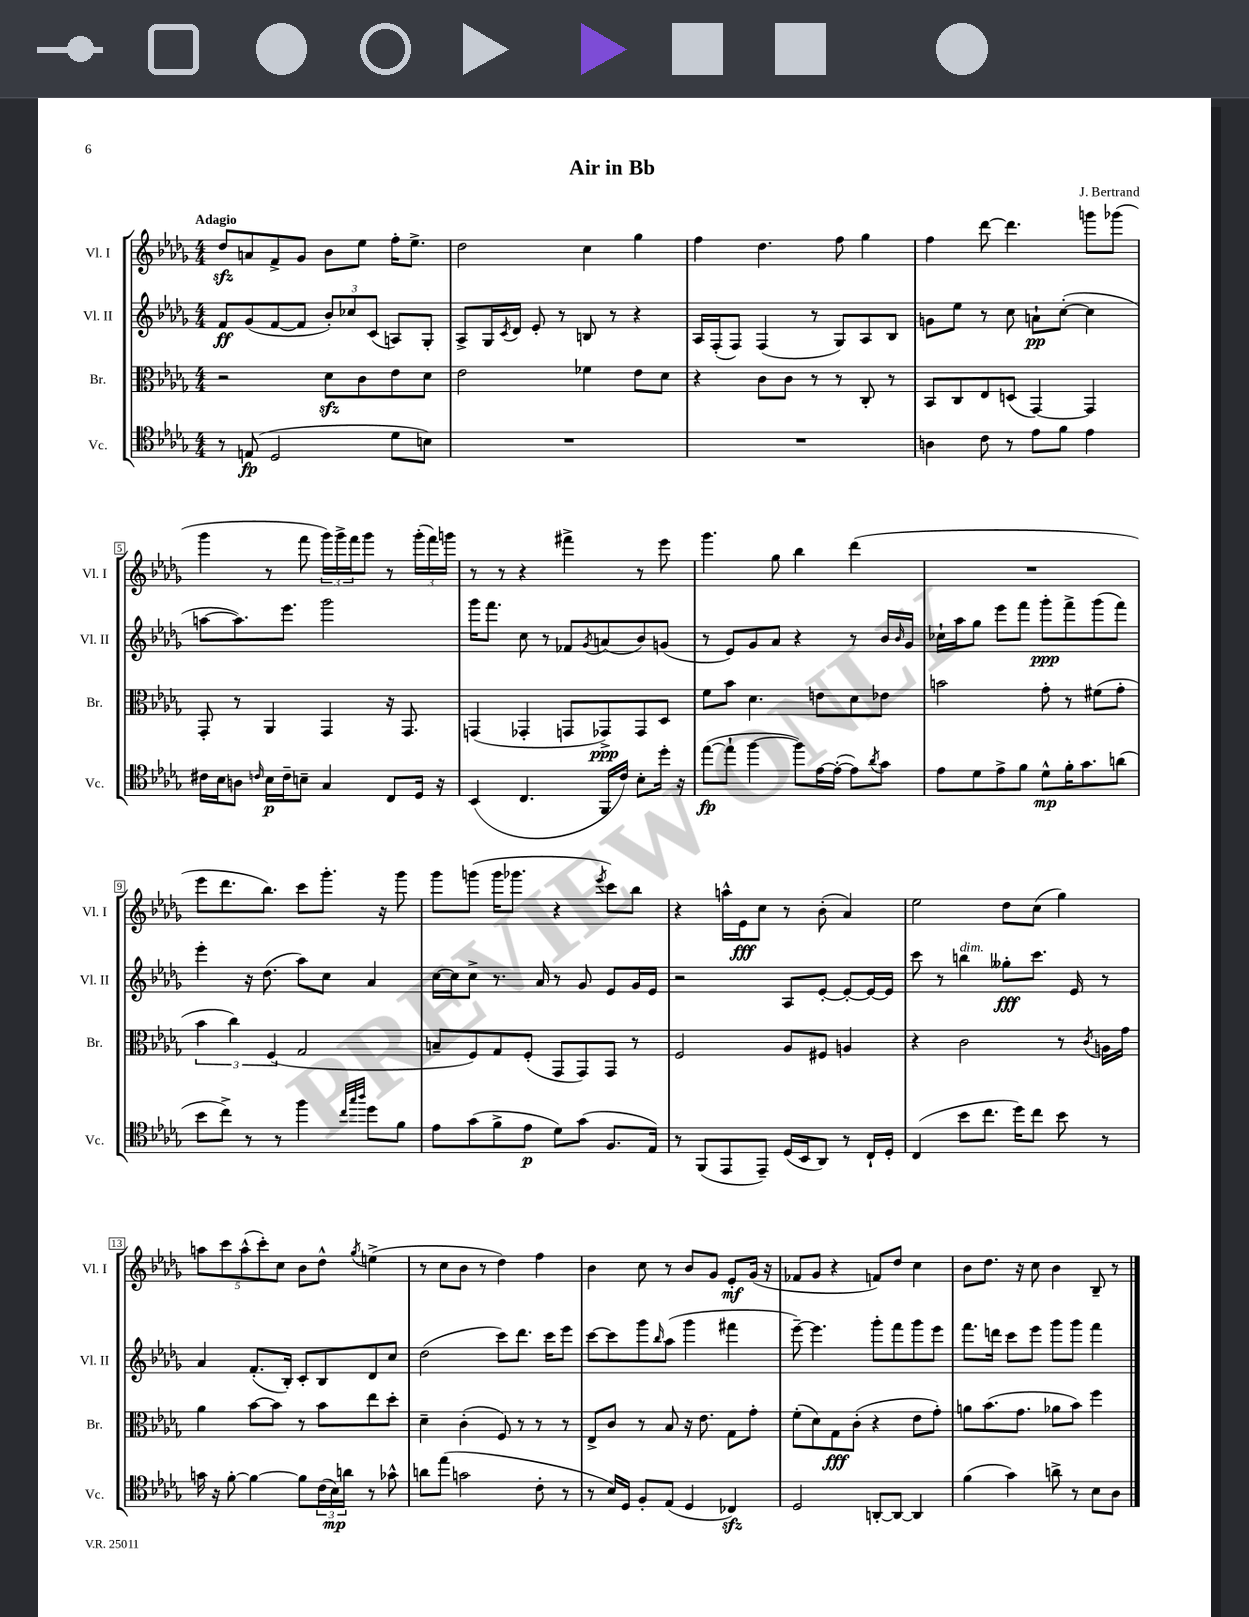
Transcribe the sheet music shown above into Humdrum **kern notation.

**kern	**dynam	**kern	**dynam	**kern	**dynam	**kern	**dynam
*part4	*part4	*part3	*part3	*part2	*part2	*part1	*part1
*staff4	*staff4	*staff3	*staff3	*staff2	*staff2	*staff1	*staff1
*I"Vc.	*	*I"Br.	*	*I"Vl. II	*	*I"Vl. I	*
*I'Vc.	*	*I'Br.	*	*I'Vl. II	*	*I'Vl. I	*
*clefC4	*	*clefC3	*	*clefG2	*	*clefG2	*
*k[b-e-a-d-g-]	*	*k[b-e-a-d-g-]	*	*k[b-e-a-d-g-]	*	*k[b-e-a-d-g-]	*
*M4/4	*	*M4/4	*	*M4/4	*	*M4/4	*
=1	=1	=1	=1	=1	=1	=1	=1
!	!	!	!	!	!	!LO:TX:a:B:t=Adagio	!
8r	.	2r	.	8f/L	ff	8dd-zz/L	.
(8En/	fp	.	.	(8g-/	.	8an/	.
2D-/	.	.	.	[8f/	.	8f^/	.
.	.	.	.	8f/J]	.	8g-/J	.
.	.	8d-zz\L	.	12b-'/L)	.	8b-\L	.
.	.	.	.	12cc-X/	.	.	.
.	.	8c\	.	.	.	8ee-\J	.
.	.	.	.	(12c/J	.	.	.
8d-\L	.	8e-\	.	8An/L)	.	16ff'\KL	.
.	.	.	.	.	.	8.ee-^\J	.
8Bn\J)	.	8d-\J	.	8G-'/J	.	.	.
=2	=2	=2	=2	=2	=2	=2	=2
1r	.	2e-\	.	8A-^/L	.	2dd-\	.
.	.	.	.	16G-/L	.	.	.
.	.	.	.	8qc/	.	.	.
.	.	.	.	16d-/JJ	.	.	.
.	.	.	.	8e-'/	.	.	.
.	.	.	.	8r	.	.	.
.	.	4f-X\	.	8Bn/	.	4cc\	.
.	.	.	.	8r	.	.	.
.	.	8e-\L	.	4r	.	4gg-\	.
.	.	8d-\J	.	.	.	.	.
=3	=3	=3	=3	=3	=3	=3	=3
1r	.	4r	.	16A-/LL	.	4ff\	.
.	.	.	.	(16F'/J	.	.	.
.	.	.	.	8F/J)	.	.	.
.	.	8c\L	.	(4F/	.	4.dd-\	.
.	.	8c\J	.	.	.	.	.
.	.	8r	.	8r	.	.	.
.	.	8r	.	8G-/L)	.	8ff\	.
.	.	8C'/	.	8A-/	.	4gg-\	.
.	.	8r	.	8B-/J	.	.	.
=4	=4	=4	=4	=4	=4	=4	=4
4An\	.	8BB-/L	.	8gn\L	.	4ff\	.
.	.	8C/	.	8ee-\J	.	.	.
8c\	.	8E-/	.	8r	.	[8ddd-\	.
8r	.	(8Dn/J	.	8cc\	.	4.ddd-\]	.
8e-\L	.	[4GG-/)	.	8an`\L	pp	.	.
8f\J	.	.	.	([8cc'\J	.	.	.
4e-\	.	4GG-/]	.	4cc\]	.	8gggn\L	.
.	.	.	.	.	.	(8ggg-X\J	.
!!LO:LB:g=z
=5	=5	=5	=5	=5	=5	=5	=5
16c#X\LL	.	8GG-'/	.	[8aan\L	.	4ggg-\	.
16B-\J	.	.	.	.	.	.	.
8An\J	.	8r	.	8.aa\])	.	.	.
16qqcn/	.	.	.	.	.	.	.
16B-\LL	p	4AA-/	.	.	.	8r	.
16c~\J	.	.	.	8.eee-\J	.	.	.
8Bn~\J	.	.	.	.	.	8fff\	.
4G-/	.	4GG-/	.	2ggg-\	.	24ggg-\LL)	.
.	.	.	.	.	.	24ggg-^\	.
.	.	.	.	.	.	24fff\J	.
.	.	.	.	.	.	8ggg-\J	.
8C/L	.	16r	.	.	.	8r	.
.	.	8.GG-/	.	.	.	.	.
16D-/Jk	.	.	.	.	.	(24ggg-'\LL	.
.	.	.	.	.	.	24fff\)	.
16r	.	.	.	.	.	.	.
.	.	.	.	.	.	24gggn\JJ	.
=6	=6	=6	=6	=6	=6	=6	=6
(4BB-/	.	(4GGn/	.	16ggg-\KL	.	8r	.
.	.	.	.	8.fff\J	.	.	.
.	.	.	.	.	.	8r	.
4.C/	.	4GG-X'/	.	8cc\	.	4r	.
.	.	.	.	8r	.	.	.
.	.	8GGn/L	.	8f-X/L	.	4fff#X^\	.
.	.	.	.	8qg-/	.	.	.
16FF/LL	.	8GG-X^/)	ppp	(8an/	.	.	.
16c/JJ)	.	.	.	.	.	.	.
8B-'\L	.	8GG-/	.	8b-/)	.	8r	.
16dd-'\Jk	.	8D-/J	.	(8gn/J	.	8eee-\	.
16r	.	.	.	.	.	.	.
=7	=7	=7	=7	=7	=7	=7	=7
([8ee-\L	fp	8f\L	.	8r	.	4.ggg-\	.
8ee-`\J]	.	8b-\J	.	8e-/L)	.	.	.
[4ff\	.	4.d-\	.	8g-/	.	.	.
.	.	.	.	8a-/J	.	8gg-\	.
8ff\L])	.	.	.	4r	.	4bb-\	.
[16e-\L	.	8en\L	.	.	.	.	.
(16e-'\JJ_	.	.	.	.	.	.	.
8e-\L])	.	8d-\	.	8r	.	(4ddd-\	.
8qa-/	.	.	.	.	.	.	.
8g-\J	.	8e-X\J	.	16b-/LL	.	.	.
.	.	.	.	16qqb-/	.	.	.
.	.	.	.	16g-/JJ	.	.	.
=8	=8	=8	=8	=8	=8	=8	=8
8e-\L	.	2bn\	.	16cc-X`\LL	.	1r	.
.	.	.	.	16aa-\J	.	.	.
8d-\	.	.	.	8gg-\J	.	.	.
8e-^\	.	.	.	8eee-\L	.	.	.
8f\J	.	.	.	8fff\J	.	.	.
8d-^^\L	mp	8g-'\	.	8ggg-'\L	ppp	.	.
16f'\K	.	8r	.	8fff^\	.	.	.
8.g-\	.	.	.	.	.	.	.
.	.	(8f#X\L	.	(8ggg-\	.	.	.
(8an\J	.	8g-'\J	.	8fff\J)	.	.	.
!!LO:LB:g=z
=9	=9	=9	=9	=9	=9	=9	=9
8b-\L	.	6b-\	.	4eee-'\	.	8eee-\L	.
8cc^\J)	.	.	.	.	.	8.ddd-\	.
.	.	6cc\)	.	.	.	.	.
8r	.	.	.	16r	.	.	.
.	.	.	.	(8.dd-\	.	8.bb-\J)	.
.	.	(6F/	.	.	.	.	.
8r	.	.	.	.	.	.	.
4ff\	.	2G-/	.	8aa-\L)	.	8ccc\L	.
.	.	.	.	8cc\J	.	8.ggg-'\J	.
32qqcc/LLL	.	.	.	.	.	.	.
32qqgg-/	.	.	.	.	.	.	.
32qqaa-/JJJ	.	.	.	.	.	.	.
8dd-\L	.	.	.	4a-/	.	.	.
.	.	.	.	.	.	16r	.
8f\J	.	.	.	.	.	8ggg-\	.
=10	=10	=10	=10	=10	=10	=10	=10
8e-\L	.	8Bn~/L	.	[16cc\LL	.	8ggg-\L	.
.	.	.	.	16cc\J]	.	.	.
(8g-\	.	8F/)	.	8cc^\J	.	(8gggn\J	.
8f^\	.	8G-/	.	8.r	.	16ggg\KL	.
.	.	.	.	.	.	8.ggg-X\J	.
8e-\J	p	(8F'/J	.	.	.	.	.
.	.	.	.	16a-/	.	.	.
8d-\L)	.	8GG-/L	.	8r	.	4r	.
(8g-\J	.	8GG-/)	.	8g-/	.	.	.
.	.	.	.	.	.	8qeee-/	.
8.F/L	.	8GG-/J	.	8e-/L	.	8ccc\L)	.
.	.	8r	.	16g-/L	.	8bb-\J	.
16E-/Jk)	.	.	.	16e-/JJ	.	.	.
=11	=11	=11	=11	=11	=11	=11	=11
8r	.	2F/	.	2r	.	4r	.
(8FF/L	.	.	.	.	.	.	.
8EE-/	.	.	.	.	.	16aan^^\LL	.
.	.	.	.	.	.	16e-\J	fff
8EE-~/J)	.	.	.	.	.	8cc\J	.
(16D-/LL	.	8A-/L	.	8A-/L	.	8r	.
16BB-/J	.	.	.	.	.	.	.
8AA-/J)	.	8F#X/J	.	[8e-'/J	.	(8b-'\	.
8r	.	4An/	.	8e-'/L_	.	4a-/)	.
16C`/LL	.	.	.	16e-/L_	.	.	.
16D-'/JJ	.	.	.	16e-/JJ]	.	.	.
=12	=12	=12	=12	=12	=12	=12	=12
(4C/	.	4r	.	8ccc\	.	2ee-\	.
.	.	.	.	8r	.	.	.
!	!	!	!	!LO:TX:a:i:t=dim.	!	!	!
8b-\L	.	2c\	.	4bbn\	.	.	.
8.cc\J	.	.	.	.	.	.	.
.	.	.	.	8gg--X'\L	fff	8dd-\L	.
16dd-\KL)	.	.	.	.	.	.	.
8cc\J	.	.	.	8.ccc\J	.	(8cc\J	.
8b-\	.	8r	.	.	.	4gg-\)	.
.	.	.	.	16e-/	.	.	.
.	.	8qc/	.	.	.	.	.
8r	.	16An\LL	.	8r	.	.	.
.	.	16g-\JJ	.	.	.	.	.
!!LO:LB:g=z
=13	=13	=13	=13	=13	=13	=13	=13
16gn\	.	4a-\	.	4a-/	.	10aan\L	.
16r	.	.	.	.	.	.	.
.	.	.	.	.	.	10ccc\	.
[8f'\	.	.	.	.	.	.	.
.	.	.	.	.	.	(10aa^^\	.
4f\_	.	[8b-\L	.	(8.f'/L	.	.	.
.	.	.	.	.	.	10ccc'\)	.
.	.	8b-\J]	.	.	.	.	.
.	.	.	.	.	.	10cc\J	.
.	.	.	.	16B-'/Jk)	.	.	.
8f\L]	.	8r	.	8c'/L	.	8b-\L	.
(24c\L	.	8b-\L	.	8B-/	.	8dd-^^\J	.
24B-\)	mp	.	.	.	.	.	.
24an\JJ	.	.	.	.	.	.	.
.	.	.	.	.	.	8qgg-/	.
8r	.	8ee-\	.	8d-/	.	(4een^\	.
8g-X^^\	.	8dd-'\J	.	8cc/J	.	.	.
=14	=14	=14	=14	=14	=14	=14	=14
8an\L	.	4d-~\	.	(2dd-\	.	8r	.
(8ee-\J	.	.	.	.	.	8cc\L	.
2gn\	.	(4c'\	.	.	.	8b-\J	.
.	.	.	.	.	.	8r	.
.	.	8F/)	.	8ccc\L)	.	4dd-\)	.
.	.	8r	.	8.ddd-\J	.	.	.
8c'\	.	8r	.	.	.	4ff\	.
.	.	.	.	16ccc\KL	.	.	.
8r	.	8r	.	8eee-\J	.	.	.
=15	=15	=15	=15	=15	=15	=15	=15
8r	.	8E-^/L	.	[8ccc\L	.	4b-\	.
16B-/LL)	.	8c/J	.	8ccc\]	.	.	.
16D-/JJ	.	.	.	.	.	.	.
8F'/L	.	8r	.	8ggg-\	.	8cc\	.
.	.	.	.	16qqbb-/	.	.	.
(8E-/J	.	8B-/	.	(8aa-\J	.	8r	.
4D-/	.	16r	.	4ggg-\	.	8b-/L	.
.	.	8.e-\	.	.	.	.	.
.	.	.	.	.	.	8g-/J	.
4C-Xzz/)	.	8G-\L	.	4fff#X\	.	8e-'/L	mf
.	.	8g-'\J	.	.	.	(16g-/Jk	.
.	.	.	.	.	.	16r	.
=16	=16	=16	=16	=16	=16	=16	=16
2D-/	.	(8f'\L	.	[8eee-~\)	.	8f-X/L	.
.	.	8d-\)	.	4.eee-\]	.	8g-/J	.
.	.	8G-\	fff	.	.	4r	.
.	.	(8c'\J	.	.	.	.	.
[8AAn'/L	.	4r	.	8ggg-'\L	.	8fn/L)	.
8AA/J_	.	.	.	8fff\	.	8dd-/J	.
4AA/]	.	8e-\L	.	8ggg-\	.	4cc\	.
.	.	8g-'\J)	.	8eee-\J	.	.	.
=17	=17	=17	=17	=17	=17	=17	=17
(4f\	.	8an\L	.	8.fff\L	.	8b-\L	.
.	.	(8.b-\	.	.	.	8.dd-\J	.
.	.	.	.	16dddn\Jk	.	.	.
4g-\)	.	.	.	8ccc\L	.	.	.
.	.	8.g-\J	.	.	.	16r	.
.	.	.	.	8eee-\J	.	8cc\	.
8an^\	.	8a-X\L	.	8ggg-\L	.	4b-\	.
8r	.	8b-\J)	.	8ggg-\J	.	.	.
8B-\L	.	4ff\	.	4fff\	.	8B-~/	.
8A-\J	.	.	.	.	.	8r	.
==	==	==	==	==	==	==	==
*-	*-	*-	*-	*-	*-	*-	*-
